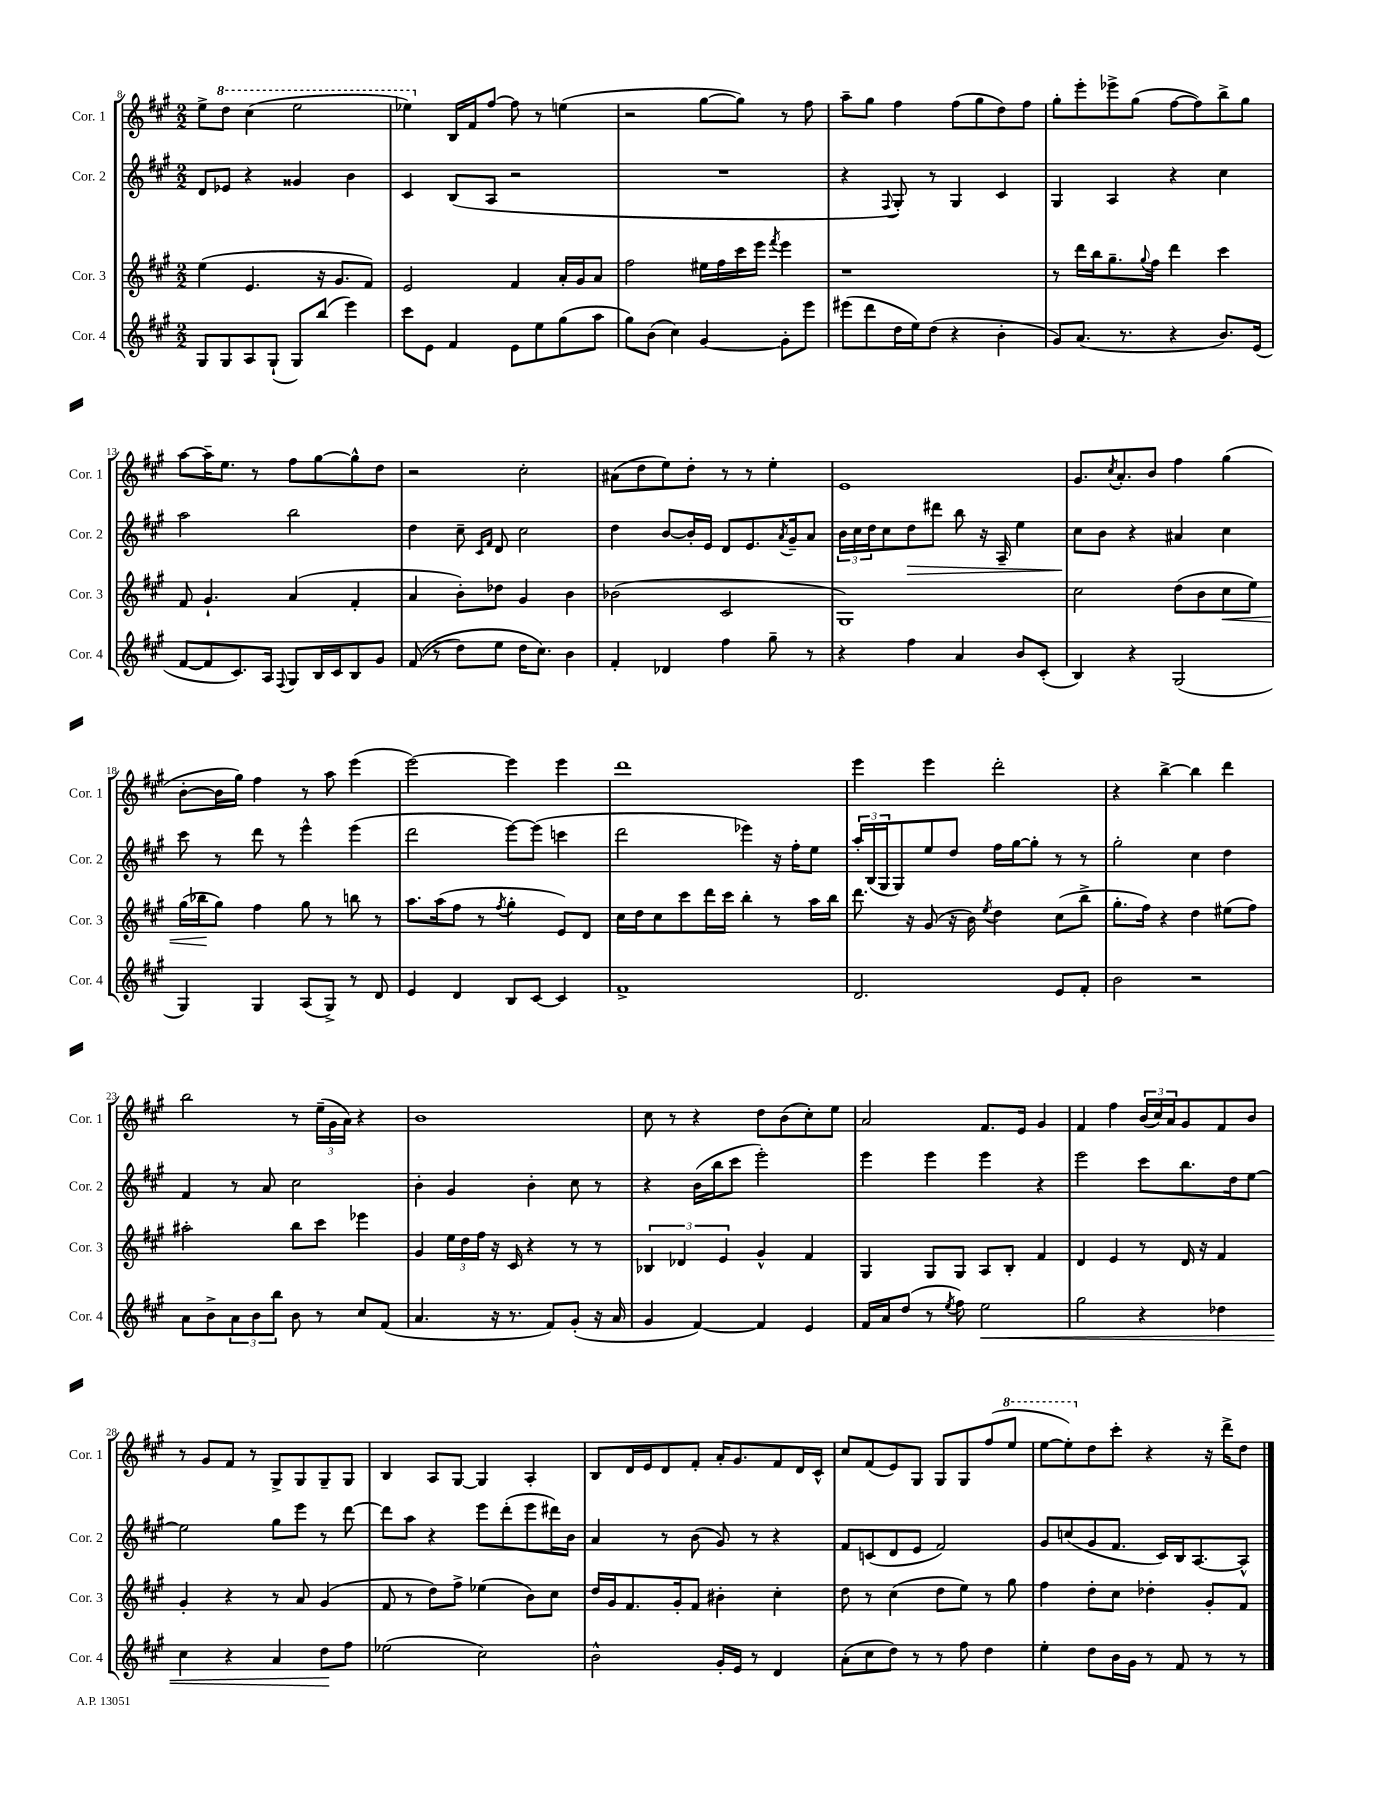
<<
\new StaffGroup <<
\new Staff = "s0" \with { instrumentName = "Cor. 1" shortInstrumentName = "Cor. 1" } {
    \clef treble \key a \major \numericTimeSignature \time 2/2
    e''8-> \ottava #1 d'''8 cis'''4( e'''2 |
    ees'''4) \ottava #0 b16 fis'16 fis''8~ fis''8 r8 e''!4( |
    r2 gis''8~ gis''8) r8 fis''8 |
    a''8-- gis''8 fis''4 fis''8( gis''8 d''8) fis''8 |
    gis''8-. e'''8-. ees'''8-> gis''8( fis''8~ fis''8) b''8-> gis''8 |
    a''8~ a''16-- e''8. r8 fis''8 gis''8~ gis''8-^ d''8 |
    r2 cis''2-. |
    ais'8( d''8 e''8) d''8-. r8 r8 e''4-. |
    e'1 |
    gis'8. \acciaccatura { cis''8 } a'8.-. b'8 fis''4 gis''4( |
    b'8~-. b'16 gis''16) fis''4 r8 a''8 e'''4( |
    e'''2~) e'''4 e'''4 |
    d'''1 |
    e'''4 e'''4 d'''2-. |
    r4 b''4~-> b''4 d'''4 |
    b''2 r8 \tuplet 3/2 { e''16--( gis'16 a'16) } r4 |
    b'1 |
    cis''8 r8 r4 d''8 b'8( cis''8-.) e''8 |
    a'2 fis'8. e'16 gis'4 |
    fis'4 fis''4 \tuplet 3/2 { b'16( cis''16) a'16 } gis'8 fis'8 b'8 |
    r8 gis'8 fis'8 r8 gis8-> gis8 gis8-- gis8 |
    b4 a8 gis8~ gis4 a4-. |
    b8 d'16 e'16 d'8 fis'8-. a'16-. gis'8. fis'8 d'16 cis'16-^ |
    cis''8 fis'8( e'8) gis8 gis8 gis8 fis''8( \ottava #1 e'''8 |
    e'''8~ e'''8-.) \ottava #0 d''8 cis'''8-. r4 r16 d'''16-> d''8 \bar "|." |
}
\new Staff = "s1" \with { instrumentName = "Cor. 2" shortInstrumentName = "Cor. 2" } {
    \clef treble \key a \major \numericTimeSignature \time 2/2
    d'8 ees'8 r4 gisis'4 b'4 |
    cis'4 b8( a8 r2 |
    R1 |
    r4 \appoggiatura { fis8 } gis8-.) r8 gis4 cis'4 |
    gis4 a4 r4 cis''4 |
    a''2 b''2 |
    d''4 cis''8-- \grace { cis'16 fis'16 } d'8 cis''2 |
    d''4 b'8~ b'16-. e'16 d'8 e'8. \acciaccatura { a'8 } gis'16-- a'8 |
    \tuplet 3/2 { b'16 cis''16 d''16 } cis''8 d''8\> dis'''8 b''8 r16 a16-- e''4 |
    cis''8\! b'8 r4 ais'4 cis''4 |
    cis'''8 r8 d'''8 r8 e'''4-^ e'''4( |
    d'''2 e'''8~) e'''8( c'''4 |
    d'''2 ees'''4) r16 fis''16-. e''8 |
    \tuplet 3/2 { a''16-. b16( gis16 } gis8) e''8 d''8 fis''16 gis''16~ gis''8-. r8 r8 |
    gis''2-. cis''4 d''4 |
    fis'4 r8 a'8 cis''2 |
    b'4-. gis'4 b'4-. cis''8 r8 |
    r4 b'16( b''16 cis'''8 e'''2-.) |
    e'''4 e'''4 e'''4 r4 |
    e'''2 cis'''8 b''8. d''16 e''8~ |
    e''2 gis''8 e'''8 r8 d'''8~ |
    d'''8 a''8 r4 e'''8 d'''8-.( e'''8 dis'''16) b'16 |
    a'4 r8 b'8( gis'8) r8 r4 |
    fis'8 c'8( d'8 e'8 fis'2) |
    gis'8 c''8( gis'8 fis'8. cis'16) b16 a8.~ a8-^ \bar "|." |
}
\new Staff = "s2" \with { instrumentName = "Cor. 3" shortInstrumentName = "Cor. 3" } {
    \clef treble \key a \major \numericTimeSignature \time 2/2
    e''4( e'4. r16 gis'8. fis'8) |
    e'2 fis'4 a'16-. gis'16 a'8 |
    fis''2 eis''16 fis''16 cis'''16 e'''16 \acciaccatura { fis'''8 } e'''4 |
    r1 |
    r8 d'''16 b''16 gis''8.-- \appoggiatura { gis''8 } fis''16 d'''4 cis'''4 |
    fis'8 gis'4.-! a'4( fis'4-. |
    a'4 b'8-.) des''8 gis'4 b'4 |
    bes'2( cis'2 |
    gis1) |
    cis''2 d''8( b'8 cis''8\< e''8) |
    gis''16( bes''16\! gis''8) fis''4 gis''8 r8 b''8 r8 |
    a''8. a''16( fis''8 r8 \acciaccatura { fis''8 } gis''4-. e'8) d'8 |
    cis''16 d''16 cis''8 cis'''8 d'''16 cis'''16 b''4-. r8 a''16 b''16 |
    d'''8. r16 gis'8( r16 b'16) \acciaccatura { e''8 } d''4 cis''8( b''8-> |
    gis''8.-. fis''16) r4 d''4 eis''8( fis''8) |
    ais''2-. b''8 cis'''8 ees'''4 |
    gis'4 \tuplet 3/2 { e''16 d''16 fis''16 } r16 cis'16 r4 r8 r8 |
    \tuplet 3/2 { bes4 des'4 e'4 } gis'4-^ fis'4 |
    gis4 gis8 gis8 a8 b8-. fis'4 |
    d'4 e'4 r8 d'16 r16 fis'4 |
    gis'4-. r4 r8 a'8 gis'4( |
    fis'8 r8 d''8) fis''8-> ees''4( b'8) cis''8 |
    d''16 gis'16 fis'8. gis'16-. fis'8 bis'4-. cis''4-. |
    d''8 r8 cis''4( d''8 e''8) r8 gis''8 |
    fis''4 d''8-. cis''8 des''4-. gis'8-. fis'8 \bar "|." |
}
\new Staff = "s3" \with { instrumentName = "Cor. 4" shortInstrumentName = "Cor. 4" } {
    \clef treble \key a \major \numericTimeSignature \time 2/2
    gis8 gis8 a8 gis8-!( gis8) b''8( e'''4) |
    cis'''8 e'8 fis'4 e'8 e''8 gis''8( a''8 |
    gis''8) b'8( cis''4) gis'4~ gis'8-. e'''8 |
    eis'''8( d'''8 d''16 e''16) d''8( r4 b'4-. |
    gis'8) a'8.( r8. r4 b'8.) e'16( |
    fis'8~ fis'8 cis'8.) a16 \appoggiatura { fis8 } gis8 b16 cis'16 b8 gis'8 |
    fis'8(\( r8 d''8) e''8 d''16 cis''8.\) b'4 |
    fis'4-. des'4 fis''4 gis''8-- r8 |
    r4 fis''4 a'4 b'8 cis'8-.( |
    b4) r4 gis2( |
    gis4) gis4 a8( gis8->) r8 d'8 |
    e'4 d'4 b8 cis'8~ cis'4 |
    fis'1-> |
    d'2. e'8 fis'8-. |
    b'2 r2 |
    a'8 b'8-> \tuplet 3/2 { a'8 b'8 b''8 } b'8 r8 cis''8 fis'8( |
    a'4. r16 r8. fis'8) gis'8-.( r16 a'16 |
    gis'4 fis'4~) fis'4 e'4 |
    fis'16 a'16 d''8( r8 \acciaccatura { e''8 } fis''8) e''2\< |
    gis''2 r4 des''4 |
    cis''4 r4 a'4 d''8\! fis''8 |
    ees''2( cis''2) |
    b'2-^ gis'16-. e'16 r8 d'4 |
    a'8-.( cis''8 d''8) r8 r8 fis''8 d''4 |
    e''4-. d''8 b'16 gis'16 r8 fis'8 r8 r8 \bar "|." |
}
>>
>>
\layout { \context { \Score currentBarNumber = #8 } }
